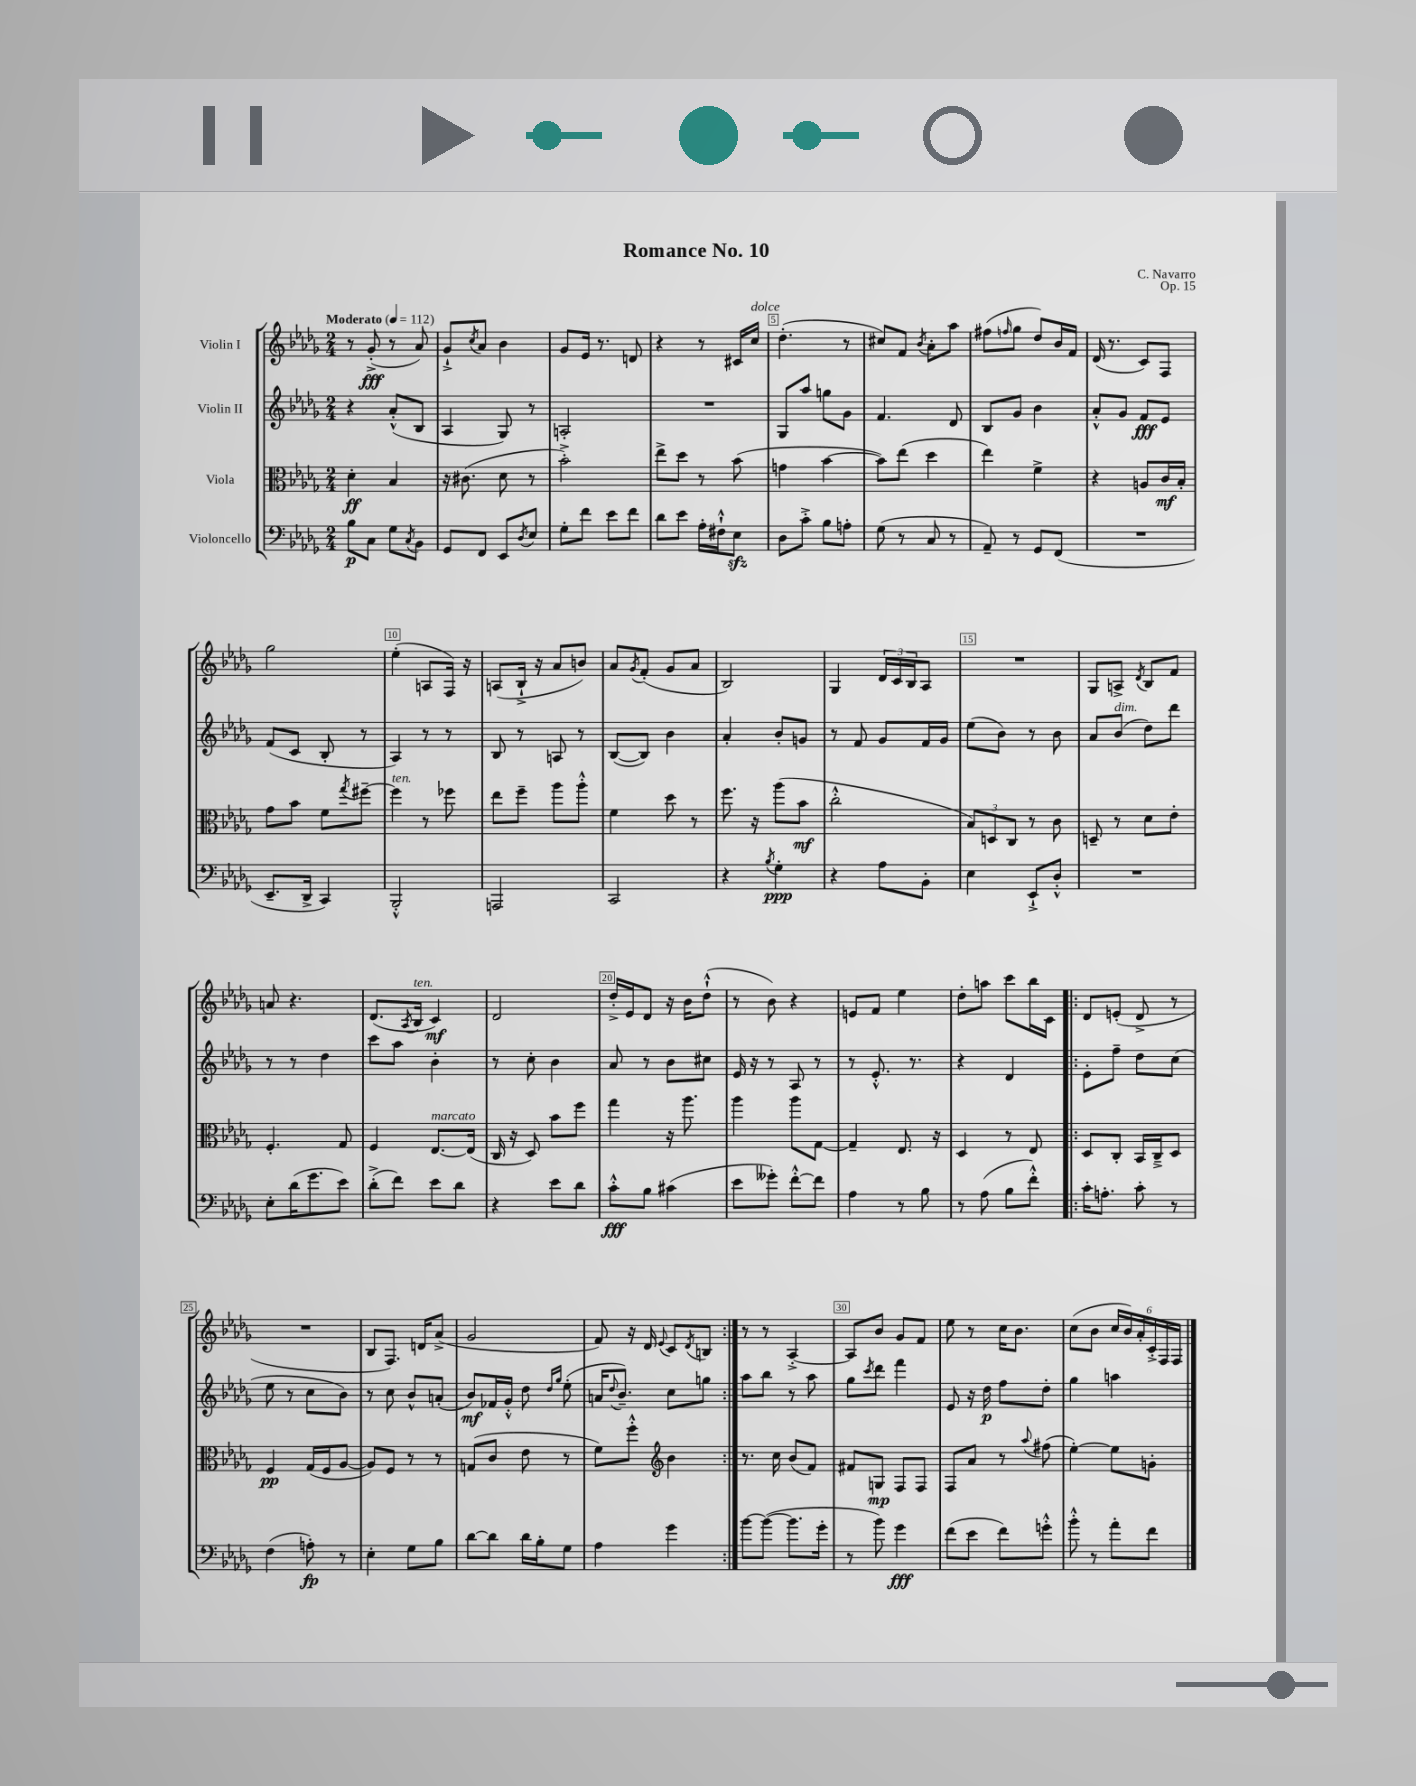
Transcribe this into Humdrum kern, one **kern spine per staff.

**kern	**dynam	**kern	**dynam	**kern	**dynam	**kern	**dynam
*part4	*part4	*part3	*part3	*part2	*part2	*part1	*part1
*staff4	*staff4	*staff3	*staff3	*staff2	*staff2	*staff1	*staff1
*I"Violoncello	*	*I"Viola	*	*I"Violin II	*	*I"Violin I	*
*clefF4	*	*clefC3	*	*clefG2	*	*clefG2	*
*k[b-e-a-d-g-]	*	*k[b-e-a-d-g-]	*	*k[b-e-a-d-g-]	*	*k[b-e-a-d-g-]	*
*M2/4	*	*M2/4	*	*M2/4	*	*M2/4	*
*MM112	*	*MM112	*	*MM112	*	*MM112	*
=1	=1	=1	=1	=1	=1	=1	=1
!	!	!	!	!	!	!LO:TX:a:B:t=Moderato	!
8B-\L	p	4d-'\	ff	4r	.	8r	.
8C\J	.	.	.	.	.	(8g-'^/	fff
8G-\L	.	4B-/	.	(8a-'^^/L	.	8r	.
8qC/	.	.	.	.	.	.	.
8BB-\J	.	.	.	8B-/J	.	8a-/)	.
=2	=2	=2	=2	=2	=2	=2	=2
8GG-/L	.	16r	.	4A-/	.	8g-`^/L	.
.	.	(8.c#X\	.	.	.	.	.
.	.	.	.	.	.	8qcc/	.
8FF/J	.	.	.	.	.	8a-/J	.
8EE-/L	.	8d-\	.	8G-/)	.	4b-\	.
8qD-/	.	.	.	.	.	.	.
8E-/J	.	8r	.	8r	.	.	.
=3	=3	=3	=3	=3	=3	=3	=3
8G-'\L	.	2b-'^\)	.	2An'/	.	8g-/L	.
8f\J	.	.	.	.	.	16e-/Jk	.
.	.	.	.	.	.	8.r	.
8e-\L	.	.	.	.	.	.	.
8f\J	.	.	.	.	.	8dn/	.
=4	=4	=4	=4	=4	=4	=4	=4
8d-\L	.	8ee-^\L	.	2r	.	4r	.
8e-\J	.	8dd-\J	.	.	.	.	.
16A-'\LL	.	8r	.	.	.	8r	.
16F#X`^^\J	.	.	.	.	.	.	.
8E-zz\J	.	(8b-\	.	.	.	16c#X/LL	.
!	!	!	!	!	!	!LO:TX:a:i:t=dolce	!
.	.	.	.	.	.	16cc/JJ	.
=5	=5	=5	=5	=5	=5	=5	=5
8D-\L	.	4gn\	.	8G-/L	.	(4.dd-'\	.
8c'^\J	.	.	.	8aa-/J	.	.	.
8B-\L	.	[4b-\	.	8ggn\L	.	.	.
8An'\J	.	.	.	8g-\J	.	8r	.
=6	=6	=6	=6	=6	=6	=6	=6
(8G-\	.	8b-\L])	.	4.f/	.	8cc#X/L)	.
8r	.	(8ee-\J	.	.	.	8f/J	.
.	.	.	.	.	.	8qb-/	.
8C/	.	4dd-\	.	.	.	8a-'\L	.
8r	.	.	.	8d-/	.	8aa-\J	.
=7	=7	=7	=7	=7	=7	=7	=7
8AA-~/)	.	4ee-\)	.	8B-/L	.	(8ff#X\L	.
.	.	.	.	.	.	16qqffn/	.
8r	.	.	.	8g-/J	.	8gg-\J	.
8GG-/L	.	4f^\	.	4b-\	.	8dd-/L)	.
(8FF/J	.	.	.	.	.	16b-/L	.
.	.	.	.	.	.	16f/JJ	.
=8	=8	=8	=8	=8	=8	=8	=8
2r	.	4r	.	8a-'^^/L	.	(16d-/	.
.	.	.	.	.	.	8.r	.
.	.	.	.	8g-/J	.	.	.
.	.	8An/L	.	8f/L	fff	8c/L)	.
.	.	16c/L	mf	8e-/J	.	8F/J	.
.	.	16B-'/JJ	.	.	.	.	.
!!LO:LB:g=z
=9	=9	=9	=9	=9	=9	=9	=9
8.EE-~/L	.	8g-\L	.	(8f/L	.	2gg-\	.
.	.	8b-\J	.	8c/J	.	.	.
16DD-^/Jk	.	.	.	.	.	.	.
4CC/)	.	8f\L	.	8B-'/	.	.	.
.	.	8qgg-/	.	.	.	.	.
.	.	[8ff#X~\J	.	8r	.	.	.
=10	=10	=10	=10	=10	=10	=10	=10
!	!	!LO:TX:a:i:t=ten.	!	!	!	!	!
2BBB-'^^/	.	4ff#\]	.	4A-/)	.	(4ee-'\	.
.	.	8r	.	8r	.	8An/L	.
.	.	8ff-X\	.	8r	.	16F/Jk)	.
.	.	.	.	.	.	16r	.
=11	=11	=11	=11	=11	=11	=11	=11
2AAAn/	.	8ee-\L	.	8B-/	.	(8An/L	.
.	.	8ff~\J	.	8r	.	16B-`^/Jk	.
.	.	.	.	.	.	16r	.
.	.	8aa-\L	.	8An/	.	8a-/L	.
.	.	8aa-'^^\J	.	8r	.	8bn/J)	.
=12	=12	=12	=12	=12	=12	=12	=12
2CC/	.	4f\	.	([8B-/L	.	8a-/L	.
.	.	.	.	.	.	8qg-/	.
.	.	.	.	8B-/J])	.	(8f'/J	.
.	.	8dd-\	.	4b-\	.	8g-/L	.
.	.	8r	.	.	.	8a-/J	.
=13	=13	=13	=13	=13	=13	=13	=13
4r	.	8.ff\	.	4a-'/	.	2B-/)	.
.	.	16r	.	.	.	.	.
8qB-/	.	.	.	.	.	.	.
4G-'\	ppp	(8aa-\L	.	8b-'/L	.	.	.
.	.	8b-\J	mf	8gn/J	.	.	.
=14	=14	=14	=14	=14	=14	=14	=14
4r	.	2cc'^^\	.	8r	.	4G-/	.
.	.	.	.	8f/	.	.	.
8A-\L	.	.	.	8g-/L	.	24d-/LL	.
.	.	.	.	.	.	24c/	.
.	.	.	.	.	.	24B-/J	.
8BB-'\J	.	.	.	16f/L	.	8A-/J	.
.	.	.	.	16g-/JJ	.	.	.
=15	=15	=15	=15	=15	=15	=15	=15
4E-\	.	12B-/L)	.	(8ee-\L	.	2r	.
.	.	12Dn/	.	.	.	.	.
.	.	.	.	8b-\J)	.	.	.
.	.	12C/J	.	.	.	.	.
8EE-`^/L	.	8r	.	8r	.	.	.
8D-'^^/J	.	8c\	.	8b-\	.	.	.
=16	=16	=16	=16	=16	=16	=16	=16
2r	.	8Dn~/	.	8a-/L	.	8G-/L	.
!	!	!	!	!LO:TX:a:i:t=dim.	!	!	!
.	.	8r	.	(8b-/J	.	8An^/J	.
.	.	.	.	.	.	8qd-/	.
.	.	8d-\L	.	8dd-\L)	.	8B-/L	.
.	.	8e-'\J	.	8ddd-\J	.	8f/J	.
!!LO:LB:g=z
=17	=17	=17	=17	=17	=17	=17	=17
8E-'\L	.	4.F'/	.	8r	.	8an/	.
(16d-\K	.	.	.	8r	.	4.r	.
8.g-\	.	.	.	.	.	.	.
.	.	.	.	4dd-\	.	.	.
8e-\J)	.	8G-/	.	.	.	.	.
=18	=18	=18	=18	=18	=18	=18	=18
(8d-'^\L	.	4F/	.	8ccc\L	.	(8.d-/L	.
8f\J)	.	.	.	8aa-\J	.	.	.
.	.	.	.	.	.	8qA-/	.
!	!	!	!	!	!	!LO:TX:a:i:t=ten.	!
.	.	.	.	.	.	16B-/Jk	.
!	!	!LO:TX:a:i:t=marcato	!	!	!	!	!
8e-\L	.	[8.E-/L	.	4b-'\	.	4c/)	mf
8d-\J	.	.	.	.	.	.	.
.	.	(16E-/Jk]	.	.	.	.	.
=19	=19	=19	=19	=19	=19	=19	=19
4r	.	16C/	.	8r	.	2d-/	.
.	.	16r	.	.	.	.	.
.	.	8D-/)	.	8cc'\	.	.	.
8e-\L	.	8b-\L	.	4b-\	.	.	.
8d-\J	.	8ff\J	.	.	.	.	.
=20	=20	=20	=20	=20	=20	=20	=20
8c'^^\L	fff	4gg-\	.	8a-/	.	16dd-'^/LL	.
.	.	.	.	.	.	16e-/J	.
8B-\J	.	.	.	8r	.	8d-/J	.
(4c#X\	.	16r	.	8b-\L	.	16r	.
.	.	8.aa-\	.	.	.	16b-\KL	.
.	.	.	.	8cc#X\J	.	(8dd-`^^\J	.
=21	=21	=21	=21	=21	=21	=21	=21
8e-\L	.	4aa-\	.	16e-/	.	8r	.
.	.	.	.	16r	.	.	.
8g--X'\J)	.	.	.	8r	.	8b-\)	.
[8f'^^\L	.	8aa-\L	.	8A-/	.	4r	.
8f\J]	.	[8G-\J	.	8r	.	.	.
=22	=22	=22	=22	=22	=22	=22	=22
4A-\	.	4G-~/]	.	8r	.	8en/L	.
.	.	.	.	8.e-'^^/	.	8f/J	.
8r	.	8.E-/	.	.	.	4ee-\	.
.	.	.	.	8.r	.	.	.
8B-\	.	.	.	.	.	.	.
.	.	16r	.	.	.	.	.
=23	=23	=23	=23	=23	=23	=23	=23
8r	.	4D-/	.	4r	.	8dd-'\L	.
(8A-\	.	.	.	.	.	8aan\J	.
8B-\L	.	8r	.	4d-/	.	8ccc\L	.
8f'^^\J)	.	8E-/	.	.	.	16bb-\L	.
.	.	.	.	.	.	16c\JJ	.
=24!|:	=24!|:	=24!|:	=24!|:	=24!|:	=24!|:	=24!|:	=24!|:
16c'\KL	.	8D-/L	.	8e-'\L	.	8d-/L	.
8.An'\J	.	.	.	.	.	.	.
.	.	8C'/J	.	8ff~\J	.	(8en'/J	.
8c'\	.	16BB-/LL	.	8dd-\L	.	8d-^/	.
.	.	16C~^/J	.	.	.	.	.
8r	.	8D-/J	.	(8cc\J	.	8r	.
!!LO:LB:g=z
=25	=25	=25	=25	=25	=25	=25	=25
(4F\	.	4F/	pp	8ee-\	.	2r	.
.	.	.	.	8r	.	.	.
8An'\)	fp	(16G-/LL	.	8cc\L	.	.	.
.	.	16F/J	.	.	.	.	.
8r	.	[8A-/J	.	8b-\J)	.	.	.
=26	=26	=26	=26	=26	=26	=26	=26
4E-'\	.	8A-/L])	.	8r	.	8B-/L	.
.	.	8F/J	.	8cc\	.	8.F/J)	.
8G-\L	.	8r	.	8b-^^/L	.	.	.
.	.	.	.	.	.	16dn/KL	.
8B-\J	.	8r	.	(8an'/J	.	(8a-^/J	.
=27	=27	=27	=27	=27	=27	=27	=27
[8d-\L	.	(8Gn/L	.	8b-/L)	mf	2g-/	.
8d-\J]	.	8c/J	.	16f-X/L	.	.	.
.	.	.	.	16g-'^^/JJ	.	.	.
16d-\LL	.	8e-\	.	8dd-\	.	.	.
16B-'\J	.	.	.	.	.	.	.
.	.	.	.	16qqdd-/LL	.	.	.
.	.	.	.	16qqgg-/JJ	.	.	.
8G-\J	.	8r	.	(8ee-'\	.	.	.
=28	=28	=28	=28	=28	=28	=28	=28
4A-\	.	8f\L)	.	16an/KL	.	8f/)	.
.	.	.	.	8qqdd-/	.	.	.
.	.	.	.	8.b-~/J)	.	.	.
.	.	8ff'^^\J	.	.	.	16r	.
.	.	.	.	.	.	16d-/	.
*	*	*clefG2	*	*	*	*	*
.	.	.	.	.	.	8qqe-/	.
4g-\	.	4b-\	.	8cc\L	.	8c/L	.
.	.	.	.	.	.	8qd-/	.
.	.	.	.	8ggn\J	.	8Bn/J	.
=29:|!	=29:|!	=29:|!	=29:|!	=29:|!	=29:|!	=29:|!	=29:|!
[8b-\L	.	8.r	.	8aa-\L	.	8r	.
(8b-\J_	.	.	.	8bb-\J	.	8r	.
.	.	16cc\	.	.	.	.	.
8.b-\L]	.	(8b-/L	.	8r	.	[4A-'^/	.
.	.	8f/J)	.	8aa-\	.	.	.
16g-'\Jk	.	.	.	.	.	.	.
=30	=30	=30	=30	=30	=30	=30	=30
8r	.	8f#X/L	.	8gg-\L	.	8A-/L]	.
.	.	.	.	8qccc/	.	.	.
8b-\)	.	8Gn/J	mp	8ddd-\J	.	8b-/J	.
4g-\	fff	8F/L	.	4fff\	.	8g-/L	.
.	.	8F/J	.	.	.	8f/J	.
=31	=31	=31	=31	=31	=31	=31	=31
(8f\L	.	8F/L	.	8e-/	.	8ee-\	.
8e-\J	.	8a-/J	.	16r	.	8r	.
.	.	.	.	16dd-\	p	.	.
8f\L)	.	8r	.	8ff\L	.	16cc\KL	.
.	.	.	.	.	.	8.b-\J	.
.	.	8qqaa-/	.	.	.	.	.
8gn'^^\J	.	(8ff#X\	.	8dd-'\J	.	.	.
=32	=32	=32	=32	=32	=32	=32	=32
8b-'^^\	.	[4ee-'\)	.	4gg-\	.	(8cc\L	.
8r	.	.	.	.	.	8b-\J	.
8a-'\L	.	8ee-\L]	.	4aan\	.	24cc/LL	.
.	.	.	.	.	.	24b-/)	.
.	.	.	.	.	.	24a-'/	.
8f\J	.	8gn'\J	.	.	.	24c'^/	.
.	.	.	.	.	.	24F/	.
.	.	.	.	.	.	24F/JJ	.
==	==	==	==	==	==	==	==
*-	*-	*-	*-	*-	*-	*-	*-
